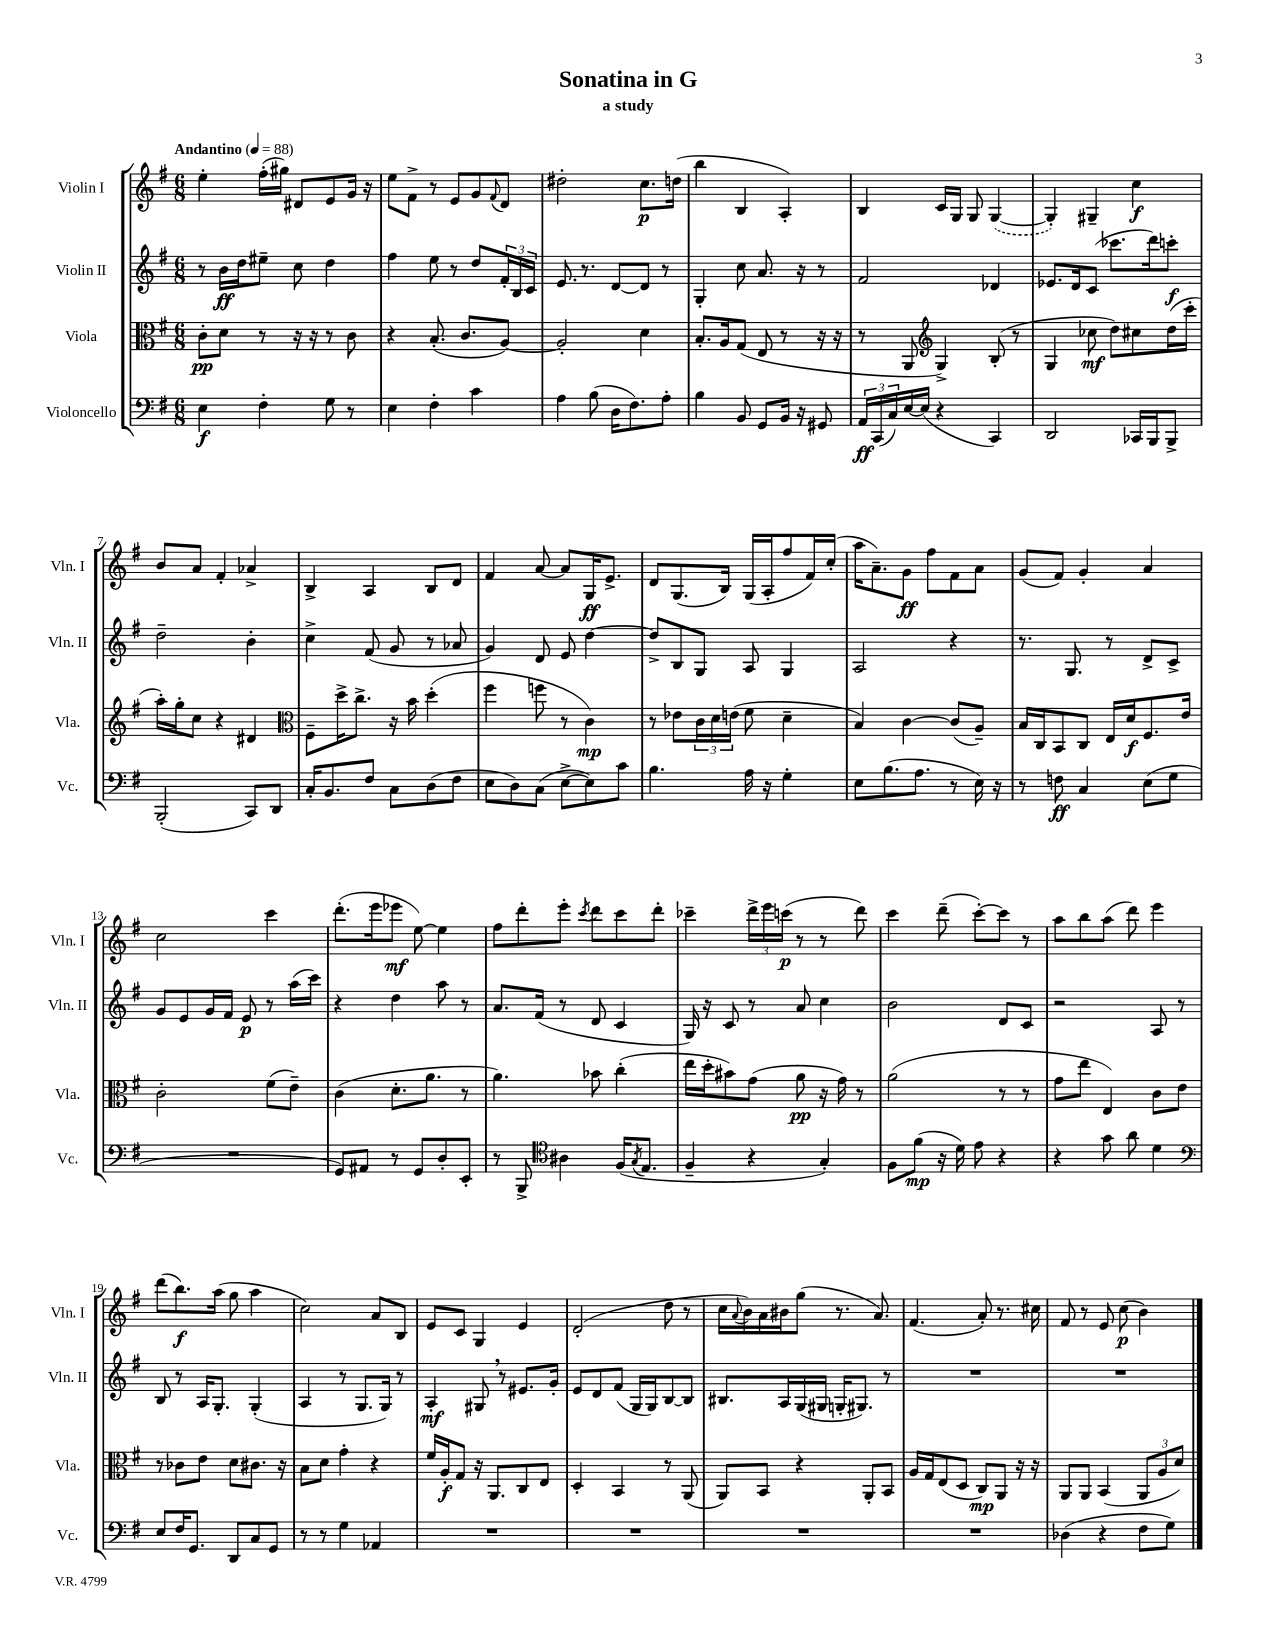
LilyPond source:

\header { title = "Sonatina in G" subtitle = "a study" }
<<
\new StaffGroup <<
\new Staff = "s0" \with { instrumentName = "Violin I" shortInstrumentName = "Vln. I" } {
    \clef treble \key g \major \numericTimeSignature \time 6/8 \tempo "Andantino" 4 = 88
    e''4-. fis''16-.( gis''16) dis'8 e'8 g'16 r16 |
    e''8 fis'8-> r8 e'8 g'8 \appoggiatura { fis'8 } d'8 |
    dis''2-. c''8.\p d''16( |
    b''4 b4 a4-.) |
    b4 c'16 g16 g8 \once \slurDashed g4~( |
    g4-.) gis4-- c''4\f |
    b'8 a'8 fis'4-. aes'4-> |
    b4-> a4 b8 d'8 |
    fis'4 a'8~ a'8 g16\ff e'8.-> |
    d'8 g8.( b16) g16( a16-. fis''8 fis'16) c''16-.( |
    a''16 a'8.--) g'8\ff fis''8 fis'8 a'8 |
    g'8( fis'8) g'4-. a'4 |
    c''2 c'''4 |
    d'''8.-.( e'''16 ees'''8\mf e''8~) e''4 |
    fis''8 d'''8-. e'''8-. \acciaccatura { c'''8 } d'''8 c'''8 d'''8-. |
    ces'''4-- \tuplet 3/2 { d'''16-> e'''16 c'''16\p( } r8 r8 d'''8) |
    c'''4 d'''8--( c'''8~-.) c'''8 r8 |
    a''8 b''8 a''8( d'''8) e'''4 |
    d'''8( b''8.\f) a''16( g''8 a''4 |
    c''2) a'8 b8 |
    e'8 c'8 g4 e'4 |
    d'2-.( d''8 r8 |
    c''16 \appoggiatura { a'8 } b'16) a'16 bis'16 g''8( r8. a'8.) |
    fis'4.( a'8-.) r8. cis''16 |
    fis'8 r8 e'8 c''8\p( b'4) \bar "|." |
}
\new Staff = "s1" \with { instrumentName = "Violin II" shortInstrumentName = "Vln. II" } {
    \clef treble \key g \major \numericTimeSignature \time 6/8
    r8 b'16\ff d''16 eis''8-- c''8 d''4 |
    fis''4 e''8 r8 d''8 \tuplet 3/2 { fis'16-. b16 c'16 } |
    e'8. r8. d'8~ d'8 r8 |
    g4-. c''8 a'8. r16 r8 |
    fis'2 des'4 |
    ees'8. d'16 c'8( ces'''8. d'''16) c'''8-.\f |
    d''2-- b'4-. |
    c''4-> fis'8( g'8 r8 aes'8 |
    g'4) d'8 e'8 d''4~ |
    d''8-> b8 g8 a8 g4 |
    a2 r4 |
    r8. g8. r8 d'8-> c'8-> |
    g'8 e'8 g'16 fis'16 e'8\p r8 a''16( c'''16) |
    r4 d''4 a''8 r8 |
    a'8. fis'16( r8 d'8 c'4 |
    g16) r16 c'8 r8 a'8 c''4 |
    b'2 d'8 c'8 |
    r2 a8 r8 |
    b8 r8 a16 g8.-. g4-.( |
    a4 r8 g8. g16) r8 |
    a4-.\mf gis8 \breathe r8 eis'8. g'16-. |
    e'8 d'8 fis'8( g16 g16) b8~ b8 |
    bis8. a16 g16( gis16 g16-. gis8.) r8 |
    R2. |
    R2. \bar "|." |
}
\new Staff = "s2" \with { instrumentName = "Viola" shortInstrumentName = "Vla." } {
    \clef alto \key g \major \numericTimeSignature \time 6/8
    c'8-.\pp d'8 r8 r16 r16 r8 c'8 |
    r4 b8.-.( c'8. a8~) |
    a2-. d'4 |
    b8.-. a16 g8( e8 r8 r16 r16 |
    r8 a,8 \clef treble g4->) b8-.( r8 |
    g4 ces''8\mf d''8) cis''8 d''16( c'''16-. |
    a''16-.) g''16-. c''8 r4 dis'4 |
    \clef alto fis8-- d''16-> c''8.-> r16 b'16 d''4-.( |
    fis''4 f''8 r8 c'4\mp) |
    r8 ees'8 \tuplet 3/2 { c'16 d'16 e'16( } fis'8 d'4-- |
    b4) c'4~ c'8( a8--) |
    b16 c16 b,8 c8 e16 d'16\f fis8. e'16 |
    c'2-. fis'8( e'8--) |
    c'4( d'8.-. a'8. r8 |
    a'4.) bes'8 c''4-.( |
    e''16 d''16-. bis'8) g'8( a'8\pp r16 g'16) r8 |
    a'2( r8 r8 |
    g'8 e''8 e4) c'8 e'8 |
    r8 ces'8 e'8 d'8 cis'8. r16 |
    b8 d'8 g'4-. r4 |
    fis'16 a16-.\f g8 r16 a,8. c8 e8 |
    d4-. b,4 r8 a,8( |
    a,8) b,8 r4 a,8-. b,8 |
    a16 g16 e8( d8 c8\mp) a,8 r16 r16 |
    a,8 a,8 b,4( \tuplet 3/2 { a,8 a8 d'8) } \bar "|." |
}
\new Staff = "s3" \with { instrumentName = "Violoncello" shortInstrumentName = "Vc." } {
    \clef bass \key g \major \numericTimeSignature \time 6/8
    e4\f fis4-. g8 r8 |
    e4 fis4-. c'4 |
    a4 b8( d16 fis8.) a8-. |
    b4 b,8 g,8 b,16 r16 gis,8 |
    \tuplet 3/2 { a,16\ff c,16( c16) } e16~ e16( r4 c,4) |
    d,2 ces,16 b,,16 b,,8-> |
    b,,2-.( c,8) d,8 |
    c16-. b,8. fis8 c8 d8( fis8 |
    e8 d8) c8( e8~-> e8) c'8 |
    b4. a16 r16 g4-. |
    e8 b8.( a8. r8 e16) r16 |
    r8 f8\ff c4 e8( g8 |
    R2. |
    g,8) ais,8 r8 g,8 d8-. e,8-. |
    r8 b,,8-> \clef tenor ais4 fis16( \acciaccatura { g8 } e8. |
    fis4-- r4 g4-.) |
    fis8 fis'8\mp( r16 d'16) e'8 r4 |
    r4 g'8 a'8 d'4 |
    \clef bass e8 fis16 g,8. d,8 c8 g,8 |
    r8 r8 g4 aes,4 |
    R2. |
    R2. |
    R2. |
    R2. |
    des4( r4 fis8 g8) \bar "|." |
}
>>
>>
